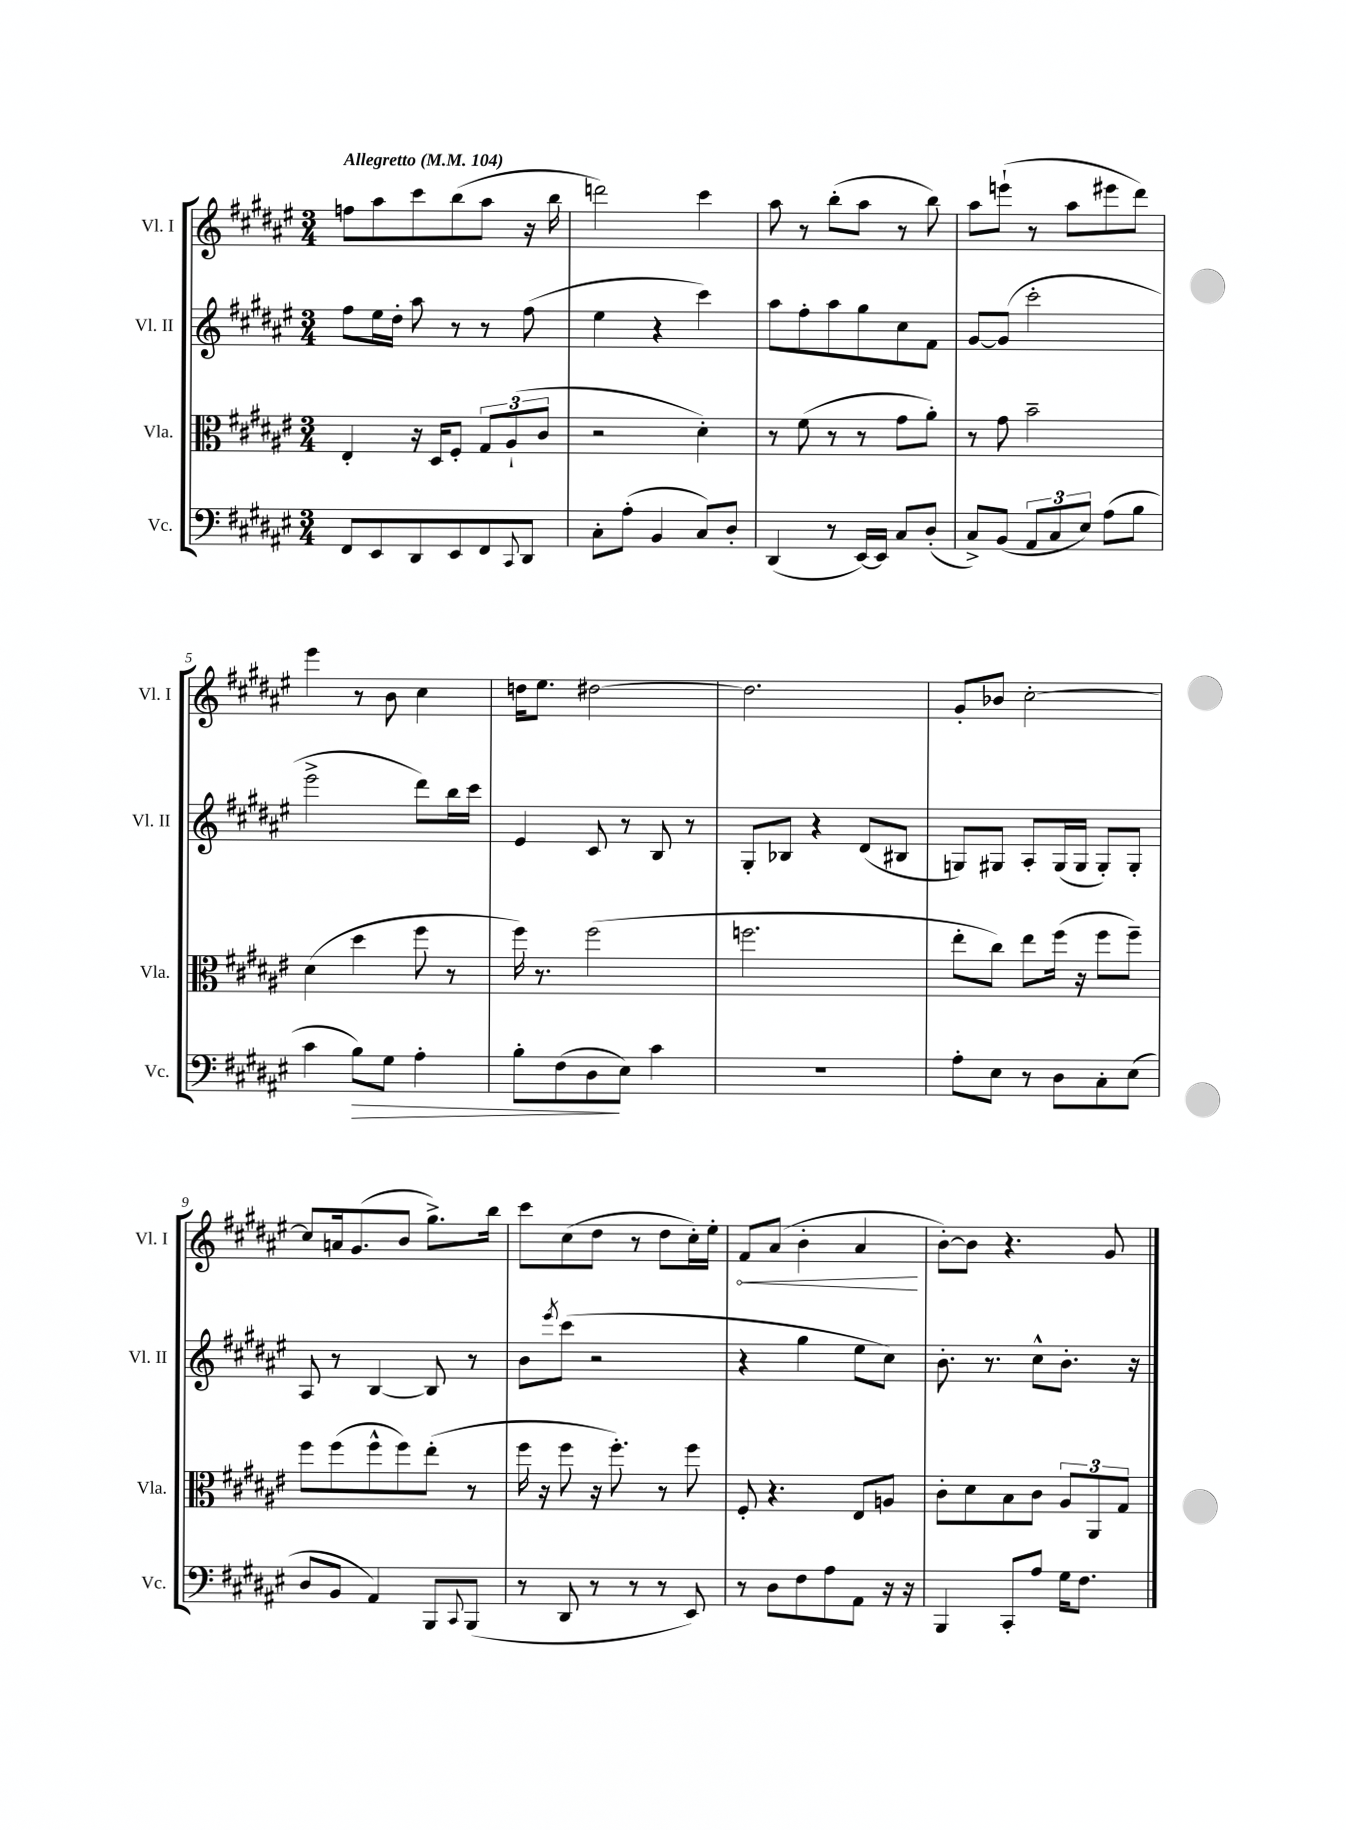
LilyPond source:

<<
\new StaffGroup <<
\new Staff = "s0" \with { instrumentName = "Vl. I" shortInstrumentName = "Vl. I" } {
    \clef treble \key fis \major \numericTimeSignature \time 3/4 \tempo "Allegretto" 4 = 104
    f''8 ais''8 cis'''8 b''8( ais''8 r16 b''16 |
    d'''2) cis'''4 |
    ais''8 r8 b''8-.( ais''8 r8 b''8) |
    ais''8 e'''8-!( r8 ais''8 eis'''8 dis'''8) |
    eis'''4 r8 b'8 cis''4 |
    d''16 eis''8. dis''2~ |
    dis''2. |
    gis'8-. bes'8 cis''2~-. |
    cis''8 a'16 gis'8.( b'8 gis''8.->) b''16 |
    cis'''8 cis''8( dis''8 r8 dis''8 cis''16-.) eis''16-. |
    \once \override Hairpin.circled-tip = ##t fis'8\< ais'8( b'4-. ais'4\! |
    b'8~-.) b'8 r4. gis'8 \bar "|." |
}
\new Staff = "s1" \with { instrumentName = "Vl. II" shortInstrumentName = "Vl. II" } {
    \clef treble \key fis \major \numericTimeSignature \time 3/4
    fis''8 eis''16 dis''16-. ais''8 r8 r8 fis''8( |
    eis''4 r4 cis'''4) |
    ais''8 fis''8-. ais''8 gis''8 cis''8 fis'8 |
    gis'8~ gis'8( cis'''2-. |
    eis'''2-> dis'''8) b''16 cis'''16 |
    eis'4 cis'8 r8 b8 r8 |
    gis8-. bes8 r4 dis'8( bis8 |
    g8) gis8 ais8-. gis16( gis16 gis8-.) gis8-. |
    ais8 r8 b4~ b8 r8 |
    b'8 \acciaccatura { eis'''8 } cis'''8( r2 |
    r4 gis''4 eis''8 cis''8) |
    b'8.-. r8. cis''8-^ b'8.-. r16 \bar "|." |
}
\new Staff = "s2" \with { instrumentName = "Vla." shortInstrumentName = "Vla." } {
    \clef alto \key fis \major \numericTimeSignature \time 3/4
    eis4-. r16 dis16 fis8-. \tuplet 3/2 { gis8 ais8-!( cis'8 } |
    r2 dis'4-.) |
    r8 fis'8( r8 r8 gis'8 ais'8-.) |
    r8 gis'8 b'2-- |
    dis'4( dis''4 fis''8 r8 |
    fis''16) r8. fis''2( |
    f''2. |
    eis''8-. cis''8) eis''8 fis''16( r16 fis''8 fis''8--) |
    fis''8 fis''8( fis''8-^ fis''8) eis''8-.( r8 |
    fis''16 r16 fis''8 r16 fis''8.-.) r8 fis''8 |
    fis8-. r4. eis8 a8 |
    cis'8-. dis'8 b8 cis'8 \tuplet 3/2 { ais8 ais,8 gis8 } \bar "|." |
}
\new Staff = "s3" \with { instrumentName = "Vc." shortInstrumentName = "Vc." } {
    \clef bass \key fis \major \numericTimeSignature \time 3/4
    fis,8 eis,8 dis,8 eis,8 fis,8 \appoggiatura { cis,8 } dis,8 |
    cis8-. ais8-.( b,4 cis8) dis8-. |
    dis,4( r8 eis,16~) eis,16 cis8 dis8-.( |
    cis8->) b,8( \tuplet 3/2 { ais,8 cis8 eis8) } ais8( b8 |
    cis'4 b8\>) gis8 ais4-. |
    b8-. fis8( dis8\! eis8) cis'4 |
    R2. |
    ais8-. eis8 r8 dis8 cis8-. eis8( |
    dis8 b,8 ais,4) b,,8 \appoggiatura { cis,8 } b,,8( |
    r8 dis,8 r8 r8 r8 eis,8) |
    r8 dis8 fis8 ais8 ais,8 r16 r16 |
    b,,4 cis,8-. ais8 gis16 fis8. \bar "|." |
}
>>
>>
